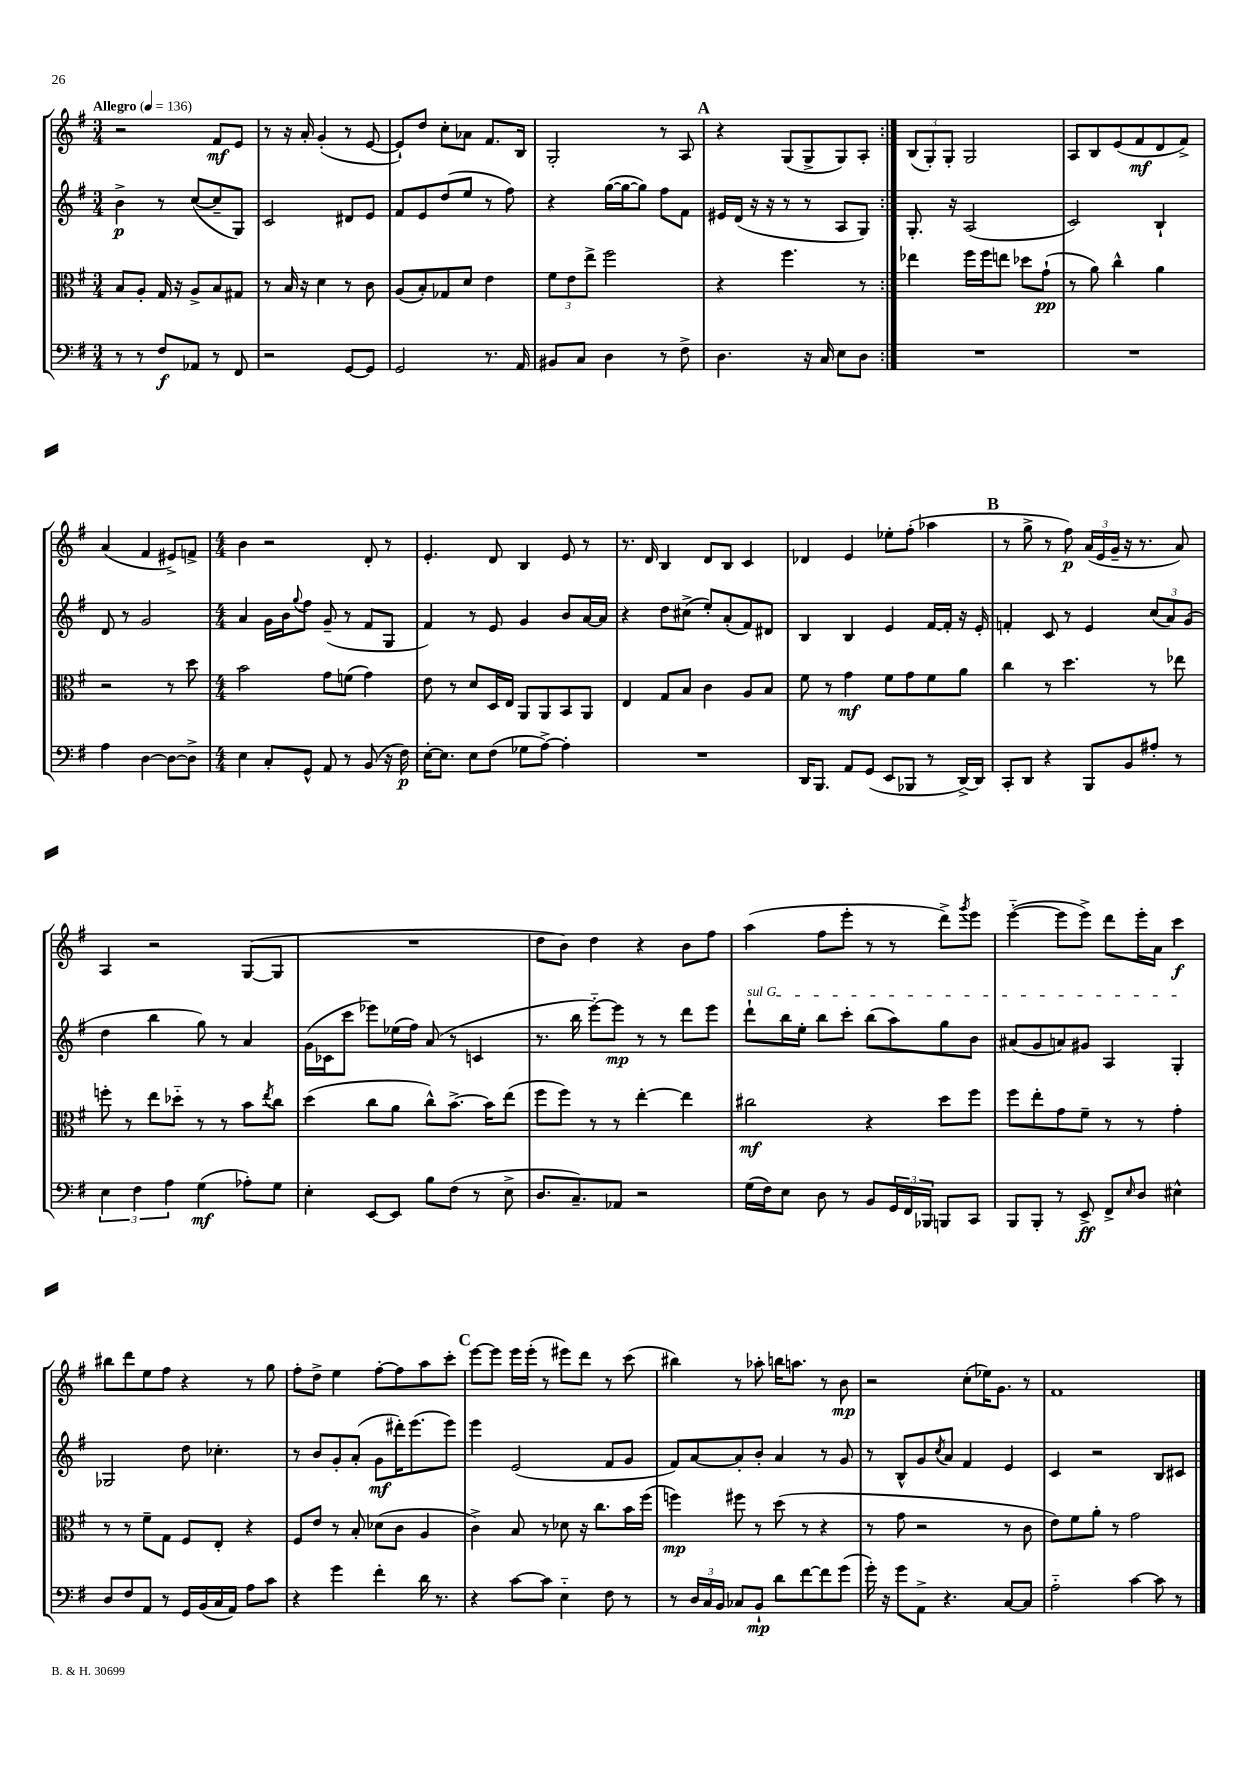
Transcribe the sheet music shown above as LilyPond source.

<<
\new StaffGroup <<
\new Staff = "s0" {
    \clef treble \key g \major \numericTimeSignature \time 3/4 \tempo "Allegro" 4 = 136
    \repeat volta 2 { r2 fis'8\mf e'8 |
    r8 r16 a'16-. g'4-.( r8 e'8~ |
    e'8-!) d''8 c''8-. aes'8 fis'8. b16 |
    g2-. r8 a8 |
    \mark \markup { \bold "A" } r4 g8( g8-> g8) a8-. | }
    \tuplet 3/2 { b8( g8-.) g8-. } g2 |
    a8 b8 e'8( fis'8\mf d'8 fis'8->) |
    a'4( fis'4 eis'8->) f'8-> |
    \numericTimeSignature \time 4/4 b'4 r2 d'8-. r8 |
    e'4.-. d'8 b4 e'8 r8 |
    r8. d'16 b4 d'8 b8 c'4 |
    des'4 e'4 ees''8-. fis''8-.( aes''4 |
    \mark \markup { \bold "B" } r8 g''8-> r8 fis''8\p) \tuplet 3/2 { a'16( e'16 g'16-- } r16 r8. a'8) |
    a4 r2 g8~( g8 |
    R1 |
    d''8 b'8) d''4 r4 b'8 fis''8 |
    a''4( fis''8 e'''8-. r8 r8 d'''8->) \acciaccatura { g'''8 } e'''8 |
    e'''4~-_( e'''8 e'''8->) d'''8 e'''16-. a'16 c'''4\f |
    bis''8 d'''8 e''8 fis''8 r4 r8 g''8 |
    fis''8-. d''8-> e''4 fis''8~-. fis''8 a''8 c'''8-. |
    \mark \markup { \bold "C" } e'''8~ e'''8 e'''16 e'''16-.( r8 eis'''8) d'''8 r8 c'''8( |
    bis''4) r8 aes''8-. b''16 a''8. r8 b'8\mp |
    r2 c''8-.( ees''16) g'8. r8 |
    fis'1 \bar "|." |
}
\new Staff = "s1" {
    \clef treble \key g \major \numericTimeSignature \time 3/4
    \repeat volta 2 { b'4->\p r8 c''8~( c''8-- g8) |
    c'2 dis'8 e'8 |
    fis'8 e'8 d''8( e''8 r8 fis''8) |
    r4 g''16~( g''16~ g''8) fis''8 fis'8 |
    \mark \markup { \bold "A" } eis'16 d'16( r16 r16 r8 r8 a8 g8) | }
    g8.-. r16 a2( |
    c'2) b4-! |
    d'8 r8 g'2 |
    \numericTimeSignature \time 4/4 a'4 g'16 b'16 \appoggiatura { g''8 } fis''8 g'8--( r8 fis'8 g8 |
    fis'4) r8 e'8 g'4 b'8 a'16~ a'16 |
    r4 d''8 cis''8->( e''8-.) a'8-.( fis'8) dis'8 |
    b4 b4 e'4 fis'16~ fis'16-. r16 e'16-. |
    \mark \markup { \bold "B" } f'4-. c'8 r8 e'4 \tuplet 3/2 { c''8( a'8) g'8( } |
    d''4 b''4 g''8) r8 a'4 |
    g'16( ces'16 c'''8 ees'''8) ees''16( fis''16) a'8( r8 c'4 |
    r8. b''16 e'''8~-_) e'''8\mp r8 r8 d'''8 e'''8 |
    \once \override TextSpanner.bound-details.left.text = \markup { \italic "sul G" } d'''8-!\startTextSpan b''16 e''16-. b''8 c'''8-. b''8( a''8) g''8 b'8 |
    ais'8( g'8 a'8) gis'8 a4 g4-.\stopTextSpan |
    ges2 d''8 ces''4.-. |
    r8 b'8 g'8-. a'8-.( g'8\mf dis'''16-.) e'''8.( e'''8) |
    \mark \markup { \bold "C" } e'''4 e'2( fis'8 g'8 |
    fis'8) a'8~ a'8-. b'8-. a'4 r8 g'8 |
    r8 b8-^ g'8 \acciaccatura { c''8 } a'8 fis'4 e'4 |
    c'4 r2 b8 cis'8 \bar "|." |
}
\new Staff = "s2" {
    \clef alto \key g \major \numericTimeSignature \time 3/4
    \repeat volta 2 { b8 a8-. g16 r16 a8-> b8 gis8 |
    r8 b16 r16 d'4 r8 c'8 |
    a8( b8-.) ges8 d'8 e'4 |
    \tuplet 3/2 { fis'8 e'8 e''8-> } fis''2 |
    \mark \markup { \bold "A" } r4 fis''4. r8 | }
    ees''4 fis''16 fis''16 e''8 des''8 g'8-!\pp( |
    r8 a'8) c''4-^ a'4 |
    r2 r8 d''8 |
    \numericTimeSignature \time 4/4 b'2 g'8 f'8( g'4) |
    e'8 r8 d'8 d16 e16 a,8 a,8 b,8 a,8 |
    e4 g8 b8 c'4 a8 b8 |
    fis'8 r8 g'4\mf fis'8 g'8 fis'8 a'8 |
    \mark \markup { \bold "B" } c''4 r8 d''4. r8 ees''8 |
    f''8-. r8 e''8 des''8-_ r8 r8 b'8 \acciaccatura { e''8 } c''8 |
    d''4( c''8 a'8 c''8-^) b'8.~-> b'16 e''8( |
    fis''8 fis''8) r8 r8 e''4~-. e''4 |
    cis''2\mf r4 d''8 fis''8 |
    fis''8 e''8-. g'8 fis'8-- r8 r8 g'4-. |
    r8 r8 fis'8-- g8 fis8 e8-. r4 |
    fis8 e'8 r8 b8-. des'8( c'8 a4 |
    \mark \markup { \bold "C" } c'4->) b8 r8 des'8 r16 c''8. b'16 fis''16( |
    f''4\mp) fis''8 r8 d''8( r8 r4 |
    r8 g'8 r2 r8 c'8 |
    e'8) fis'8 a'8-. r8 g'2 \bar "|." |
}
\new Staff = "s3" {
    \clef bass \key g \major \numericTimeSignature \time 3/4
    \repeat volta 2 { r8 r8 fis8\f aes,8 r8 fis,8 |
    r2 g,8~ g,8 |
    g,2 r8. a,16 |
    bis,8 c8 d4 r8 fis8-> |
    \mark \markup { \bold "A" } d4. r16 c16 e8 d8 | }
    R2. |
    R2. |
    a4 d4~ d8~ d8-> |
    \numericTimeSignature \time 4/4 e4 c8-. g,8-^ a,8 r8 b,8( r16 fis16\p) |
    e16~-. e8. e8 fis8( ges8 a8~->) a4-. |
    R1 |
    d,16 b,,8. a,8 g,8( e,8 bes,,8 r8 d,16~->) d,16 |
    \mark \markup { \bold "B" } c,8-. d,8 r4 b,,8 b,8 ais8-. r8 |
    \tuplet 3/2 { e4 fis4 a4 } g4\mf( aes8-.) g8 |
    e4-. e,8~ e,8 b8 fis8( r8 e8-> |
    d8. c8.--) aes,8 r2 |
    g16( fis16) e8 d8 r8 b,8 \tuplet 3/2 { g,16 fis,16 bes,,16 } b,,8 c,8 |
    b,,8 b,,8-. r8 e,8->\ff fis,8-> \grace { e16 } d8 eis4-^ |
    d8 fis8 a,8 r8 g,16 b,16( c16 a,16) a8 c'8 |
    r4 g'4 fis'4-. d'16 r8. |
    \mark \markup { \bold "C" } r4 c'8~ c'8 e4-_ fis8 r8 |
    r8 \tuplet 3/2 { d16 c16 b,16 } ces8 b,8-!\mp d'8 fis'8~ fis'8 g'8( |
    g'16-.) r16 g'8 a,8-> r4. c8~ c8 |
    a2-_ c'4~ c'8 r8 \bar "|." |
}
>>
>>
\layout { \context { \Score \remove "Bar_number_engraver" } }
